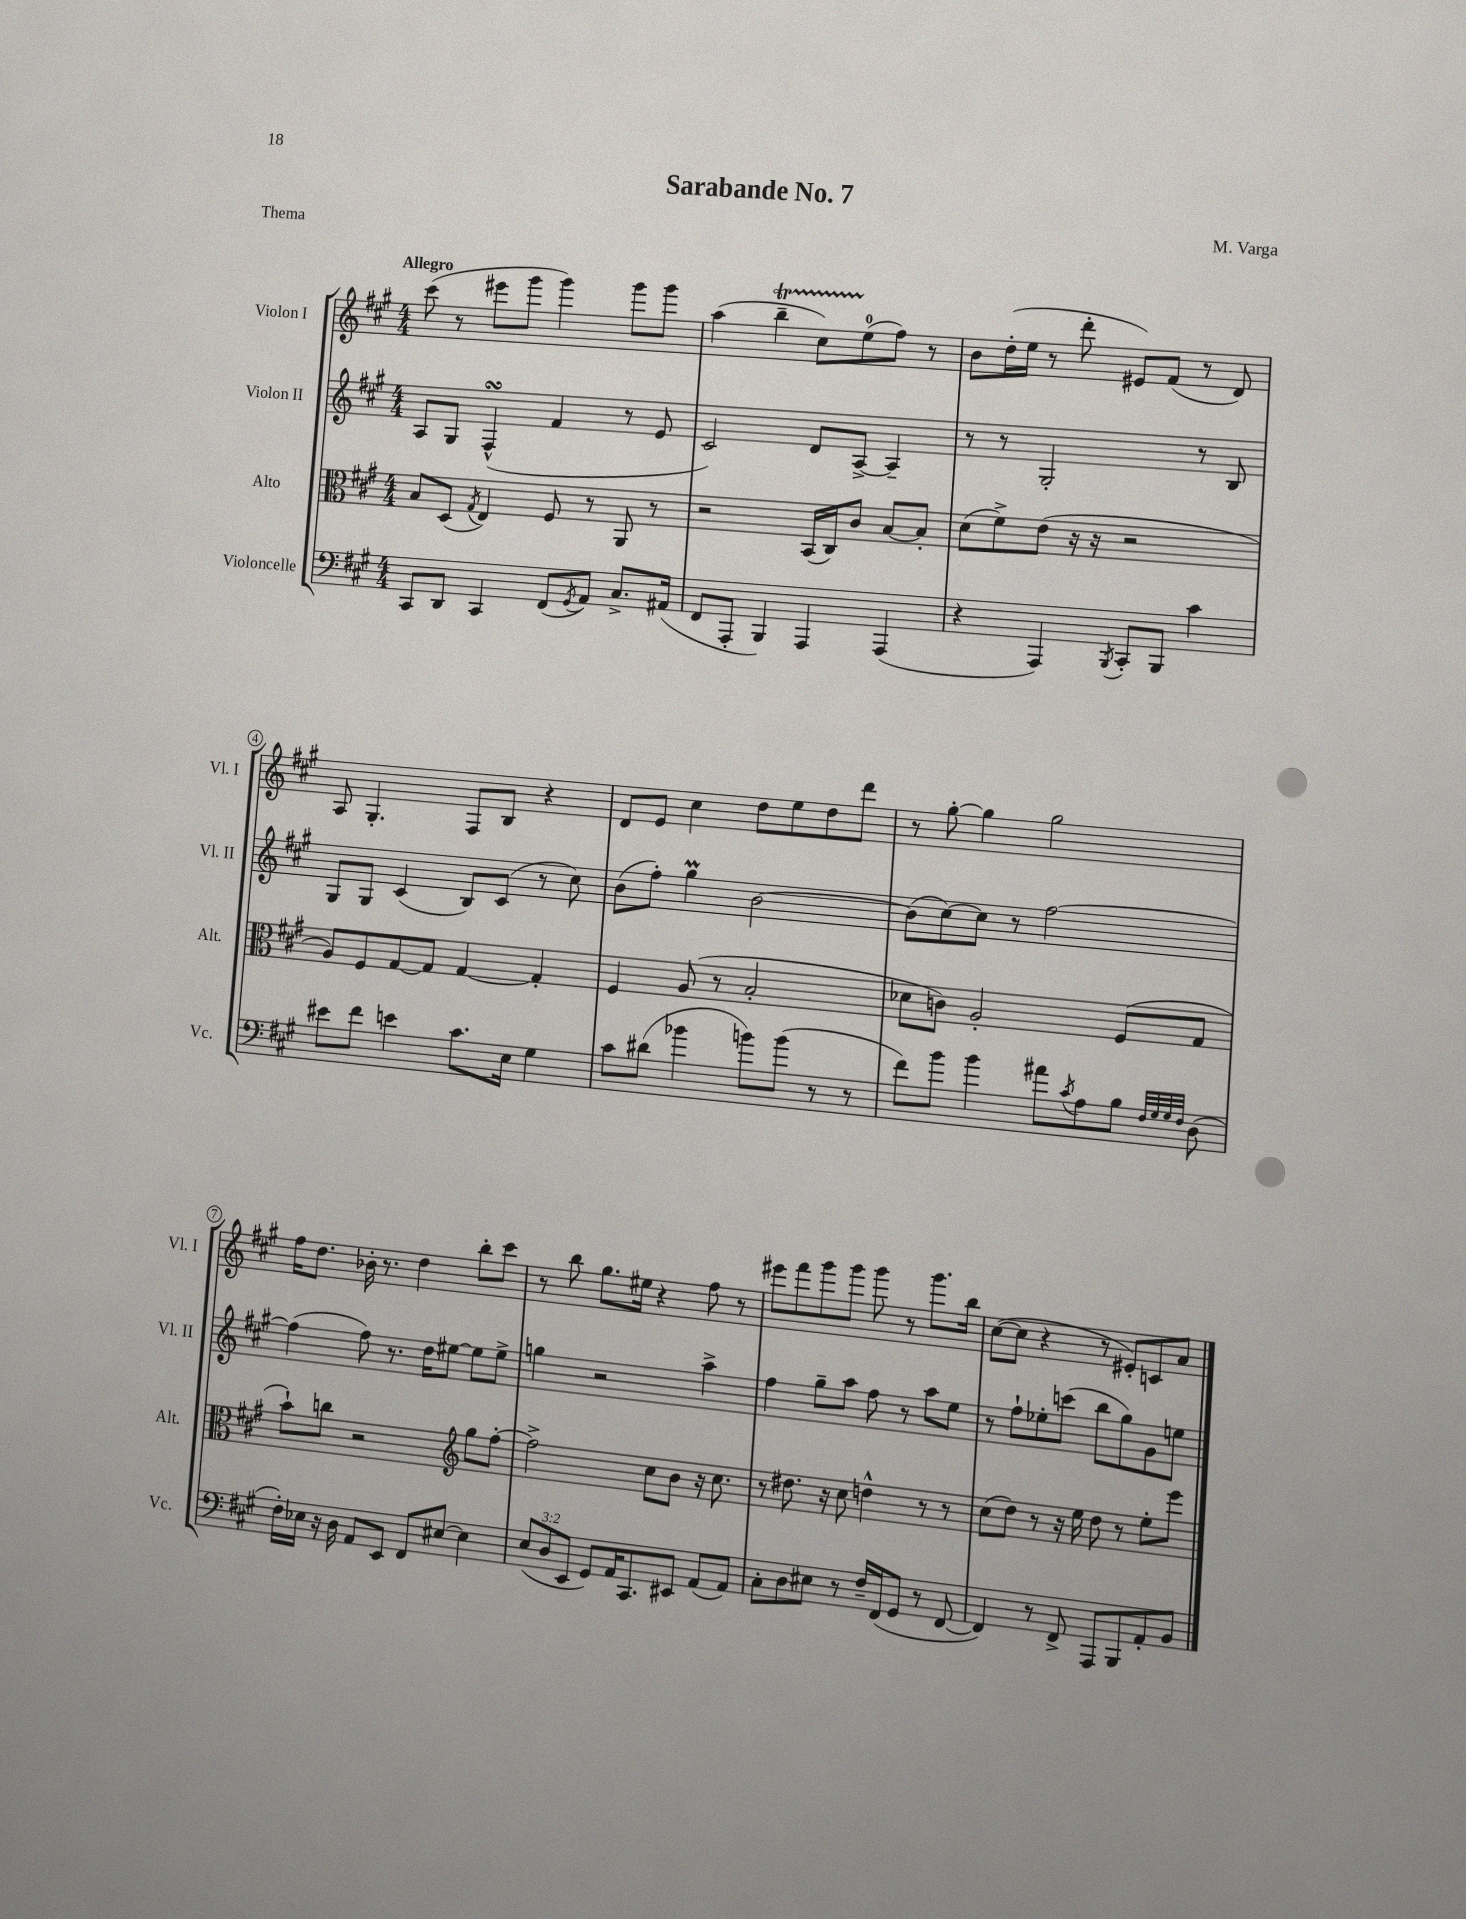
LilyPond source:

\header { title = "Sarabande No. 7" composer = "M. Varga" piece = "Thema" }
<<
\new StaffGroup <<
\new Staff = "s0" \with { instrumentName = "Violon I" shortInstrumentName = "Vl. I" } {
    \clef treble \key a \major \numericTimeSignature \time 4/4 \tempo "Allegro"
    cis'''8( r8 eis'''8 gis'''8 gis'''4) gis'''8 gis'''8 |
    a''4( b''4--\startTrillSpan cis''8) e''8-0\stopTrillSpan( fis''8) r8 |
    b'8 d''16-.( e''16 r8 d'''8-. eis'8) fis'8( r8 d'8) |
    a8 gis4.-. fis8 b8 r4 |
    d'8 e'8 cis''4 d''8 e''8 d''8 d'''8 |
    r8 gis''8~-. gis''4 gis''2 |
    fis''16 d''8. bes'16-. r8. d''4 b''8-. cis'''8 |
    r8 b''8 gis''8. eis''16 r4 fis''8 r8 |
    eis'''8 fis'''8 gis'''8 gis'''8 gis'''8 r8 gis'''8. b''16 |
    cis''8~( cis''8 r4 r8 eis'8-.) c'8 a'8 \bar "|." |
}
\new Staff = "s1" \with { instrumentName = "Violon II" shortInstrumentName = "Vl. II" } {
    \clef treble \key a \major \numericTimeSignature \time 4/4
    a8 gis8 fis4-^\turn( fis'4 r8 e'8 |
    cis'2) d'8 a8~-> a4-- |
    r8 r8 gis2-. r8 b8 |
    gis8 gis8 cis'4( b8) cis'8( r8 cis''8) |
    b'8( fis''8-.) gis''4\prall b'2~ |
    b'8( cis''8~) cis''8 r8 fis''2~ |
    fis''4( fis''8) r8. d''16 eis''8~ eis''8 eis''8-> |
    g''4 r2 a''4-> |
    fis''4 gis''8-- a''8 fis''8 r8 a''8 e''8 |
    r8 fis''8-! ees''8-. c'''8( b''8 gis''8) gis'8 e''8 \bar "|." |
}
\new Staff = "s2" \with { instrumentName = "Alto" shortInstrumentName = "Alt." } {
    \clef alto \key a \major \numericTimeSignature \time 4/4
    b8 d8( \acciaccatura { gis8 } e4) fis8 r8 a,8 r8 |
    r2 b,16( cis16) cis'8 b8~ b8-. |
    d'8( fis'8->) e'8( r16 r16 r2 |
    a8) fis8 gis8~ gis8 gis4~ gis4-. |
    fis4 a8( r8 b2-. |
    des'8 c'8) a2-. fis8( gis8 |
    b'8-!) c''8 r2 \clef treble gis''8 fis''8~-. |
    fis''2-> cis''8 b'8 r16 cis''8. |
    r8 dis''8. r16 cis''8 d''4-^ r8 r8 |
    cis''8( d''8) r8 r16 e''16 d''8 r8 e''8-. e'''8 \bar "|." |
}
\new Staff = "s3" \with { instrumentName = "Violoncelle" shortInstrumentName = "Vc." } {
    \clef bass \key a \major \numericTimeSignature \time 4/4 \override Staff.TupletNumber.text = #tuplet-number::calc-fraction-text
    cis,8 d,8 cis,4 fis,8( \acciaccatura { gis,8 } a,8) cis8.-> ais,16( |
    fis,8 a,,8-. b,,4) a,,4 a,,4( |
    r4 a,,4) \acciaccatura { b,,8 } cis,8-. b,,8 cis'4 |
    eis'8 fis'8 e'4 cis'8. e16 gis4 |
    cis'8 dis'8( bes'4 b'8) b'8( r8 r8 |
    fis'8) b'8 b'4 ais'8 \acciaccatura { cis'8 } a8 b8 \grace { fis32 gis32 gis32 fis32 } d8( |
    fis16-.) ees16 r16 d16 a,8 e,8 fis,8 eis8~ eis4 |
    \tuplet 3/2 { e8( d8 e,8 } gis,8) a,16 cis,8. eis,8 a,8( a,8) |
    cis8-. d8 eis8 r8 fis16-- fis,16( gis,8 r8 fis,8~ |
    fis,4) r8 fis,8-> a,,8 b,,8 a,8-. b,8 \bar "|." |
}
>>
>>
\layout { \context { \Score \override BarNumber.stencil = #(make-stencil-circler 0.1 0.3 ly:text-interface::print) } }
